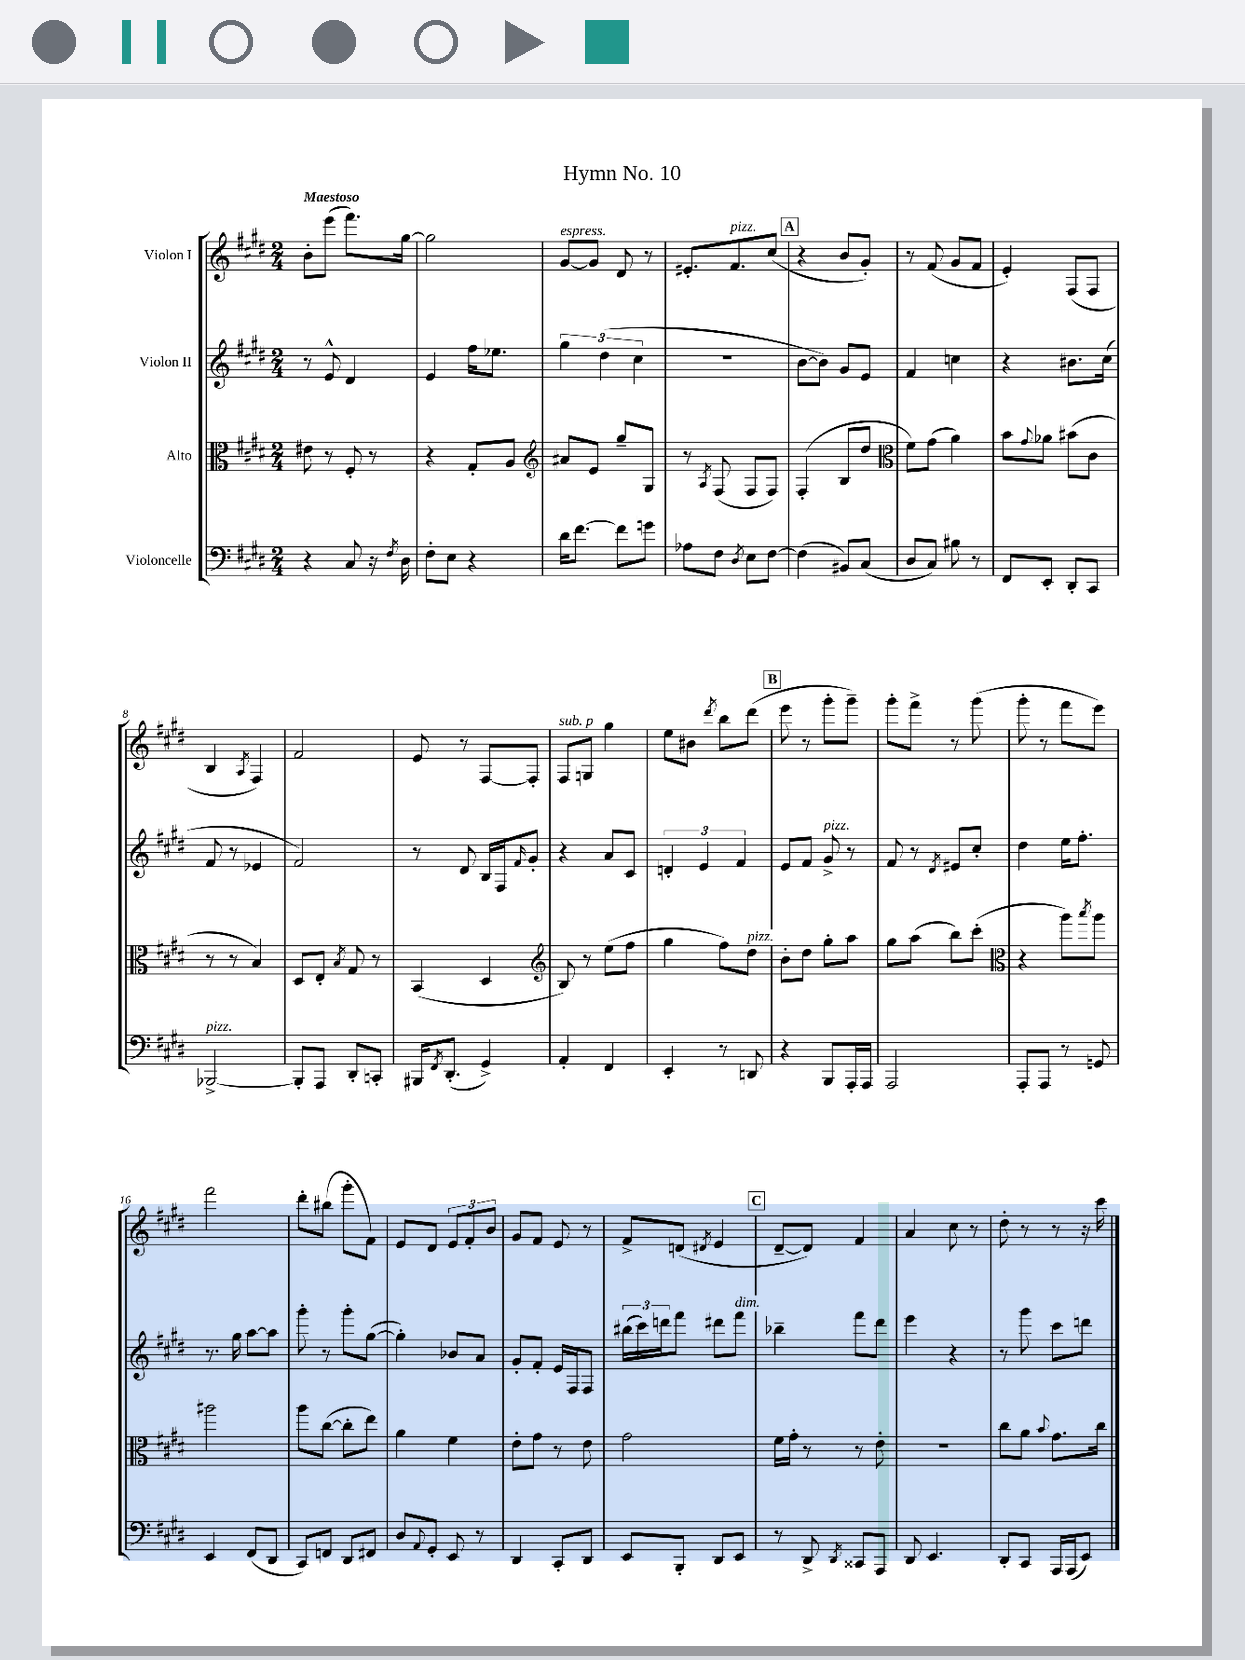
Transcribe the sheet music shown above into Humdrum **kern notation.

**kern	**kern	**kern	**kern
*staff4	*staff3	*staff2	*staff1
*clefF4	*clefC3	*clefG2	*clefG2
*k[f#c#g#d#]	*k[f#c#g#d#]	*k[f#c#g#d#]	*k[f#c#g#d#]
*M2/4	*M2/4	*M2/4	*M2/4
4r	8e#	8r	8b'
.	8r	8e^^	(8eee
8C#	8F#'	4d#	8.fff#)
16r	8r	.	.
8qF#	.	.	.
16D#	.	.	[16gg#
=	=	=	=
8F#'	4r	4e	2gg#]
8E	.	.	.
4r	8G#'	16ff#	.
.	.	8.ee-	.
.	8A	.	.
=	=	=	=
*	*clefG2	*	*
16d#	8a#	6gg#	[8g#
[8.f#	.	.	.
.	8e	.	8g#]
.	.	(6dd#	.
8f#]	8gg#~	.	8d#
.	.	6cc#	.
8g	8G#	.	8r
=	=	=	=
8A-	8r	2r	8.e#'
.	8qA	.	.
8F#	(8F#	.	.
.	.	.	8.f#
8qD#	.	.	.
8E	8F#	.	.
[8F#	8F#)	.	(8cc#
=	=	=	=
(4F#]	(4F#'	[8b	4r
.	.	8b])	.
8BB#)	8B	8g#	8b
(8C#	8dd#	8e	8g#')
=	=	=	=
*	*clefC3	*	*
8D#	8f#)	4f#	8r
8C#)	(8g#	.	(8f#
8B#	4a)	4cc	8g#
8r	.	.	8f#
=	=	=	=
8FF#	8b	4r	4e')
.	8qqg#	.	.
8EE'	8a-	.	.
8DD#'	(8b#	8.b#	(8F#
8CC#	8c#	.	8F#
.	.	(16cc#	.
=	=	=	=
[2BBB-^	8r	8f#	4B
.	8r	8r	.
.	.	.	8qA
.	4B)	4e-	4F#)
=	=	=	=
8BBB-']	8D#	2f#)	2f#
8AAA	8E'	.	.
.	8qB	.	.
8DD#'	8G#	.	.
8CC'	8r	.	.
=	=	=	=
16BBB#	(4BB	8r	8e
8qFF#	.	.	.
(8.DD#'	.	.	.
.	.	8d#	8r
4GG#^)	4D#	16B	[8F#
.	.	16F#	.
.	.	16qqf#	.
.	.	8g#'	8F#']
=	=	=	=
*	*clefG2	*	*
4AA'	8B)	4r	8F#
.	8r	.	8G
4FF#	(8ee	8a	4gg#
.	8ff#	8c#	.
=	=	=	=
4EE'	4gg#	6d'	8ee
.	.	.	8b#
.	.	6e	.
.	.	.	8qddd#
8r	8ff#)	.	8bb
.	.	6f#	.
8DD	8dd#	.	(8ddd#
=	=	=	=
4r	8b'	8e	8eee
.	8dd#	8f#	8r
8BBB	8gg#'	8g#^	8ggg#'
16AAA'	8aa	8r	8ggg#~)
16AAA	.	.	.
=	=	=	=
2AAA	8gg#	8f#	8ggg#'
.	(8aa	8r	8fff#^
.	.	8qd#	.
.	8bb)	8e#	8r
.	(8ccc#'	8cc#'	(8ggg#
=	=	=	=
*	*clefC3	*	*
8AAA'	4r	4dd#	8ggg#'
8AAA	.	.	8r
8r	8aa)	16ee	8fff#
.	.	8.ff#'	.
.	8qbb	.	.
8GG	8aa	.	8eee)
=	=	=	=
4EE	2aa#	8.r	2fff#
.	.	16gg#	.
(8FF#	.	[8aa	.
8DD#	.	8aa]	.
=	=	=	=
8CC#)	8aa	8ggg#'	8ddd#'
8FF	([8cc#	8r	(8bb#
8DD#	8cc#']	8ggg#'	8ggg#'
8FF#	8ee)	([8gg#	8f#)
=	=	=	=
8D#	4a	4gg#'])	8e
8qqAA	.	.	.
8GG#'	.	.	8d#
8EE	4f#	8b-	12e
.	.	.	12f#'
8r	.	8a	.
.	.	.	12b
=	=	=	=
4DD#	8e'	8g#'	8g#
.	8g#	8f#'	8f#
8CC#'	8r	16e	8e
.	.	16F#	.
8DD#	8e	8F#	8r
=	=	=	=
8EE	2g#	(24bb#	8f#^
.	.	24ccc#)	.
.	.	24ddd	.
8BBB'	.	8fff#	(8d
.	.	.	8qd#
8DD#	.	8ddd#	4e
8EE	.	8fff#	.
=	=	=	=
8r	16f#	4bb-~	[8d#~
.	16g#'	.	.
8DD#^	8r	.	8d#])
8qDD#	.	.	.
8CC##	8r	8fff#	4f#
8AAA	8e'	8ddd#	.
=	=	=	=
8DD#	2r	4eee	4a
4.EE	.	.	.
.	.	4r	8cc#
.	.	.	8r
=	=	=	=
8DD#'	8cc#	8r	8dd#'
8CC#	8a	8ggg#	8r
.	8qqb	.	.
16AAA	8.g#	8ccc#	8r
(16AAA	.	.	.
8EE)	.	8ddd	16r
.	16cc#	.	16ccc#
==	==	==	==
*-	*-	*-	*-
